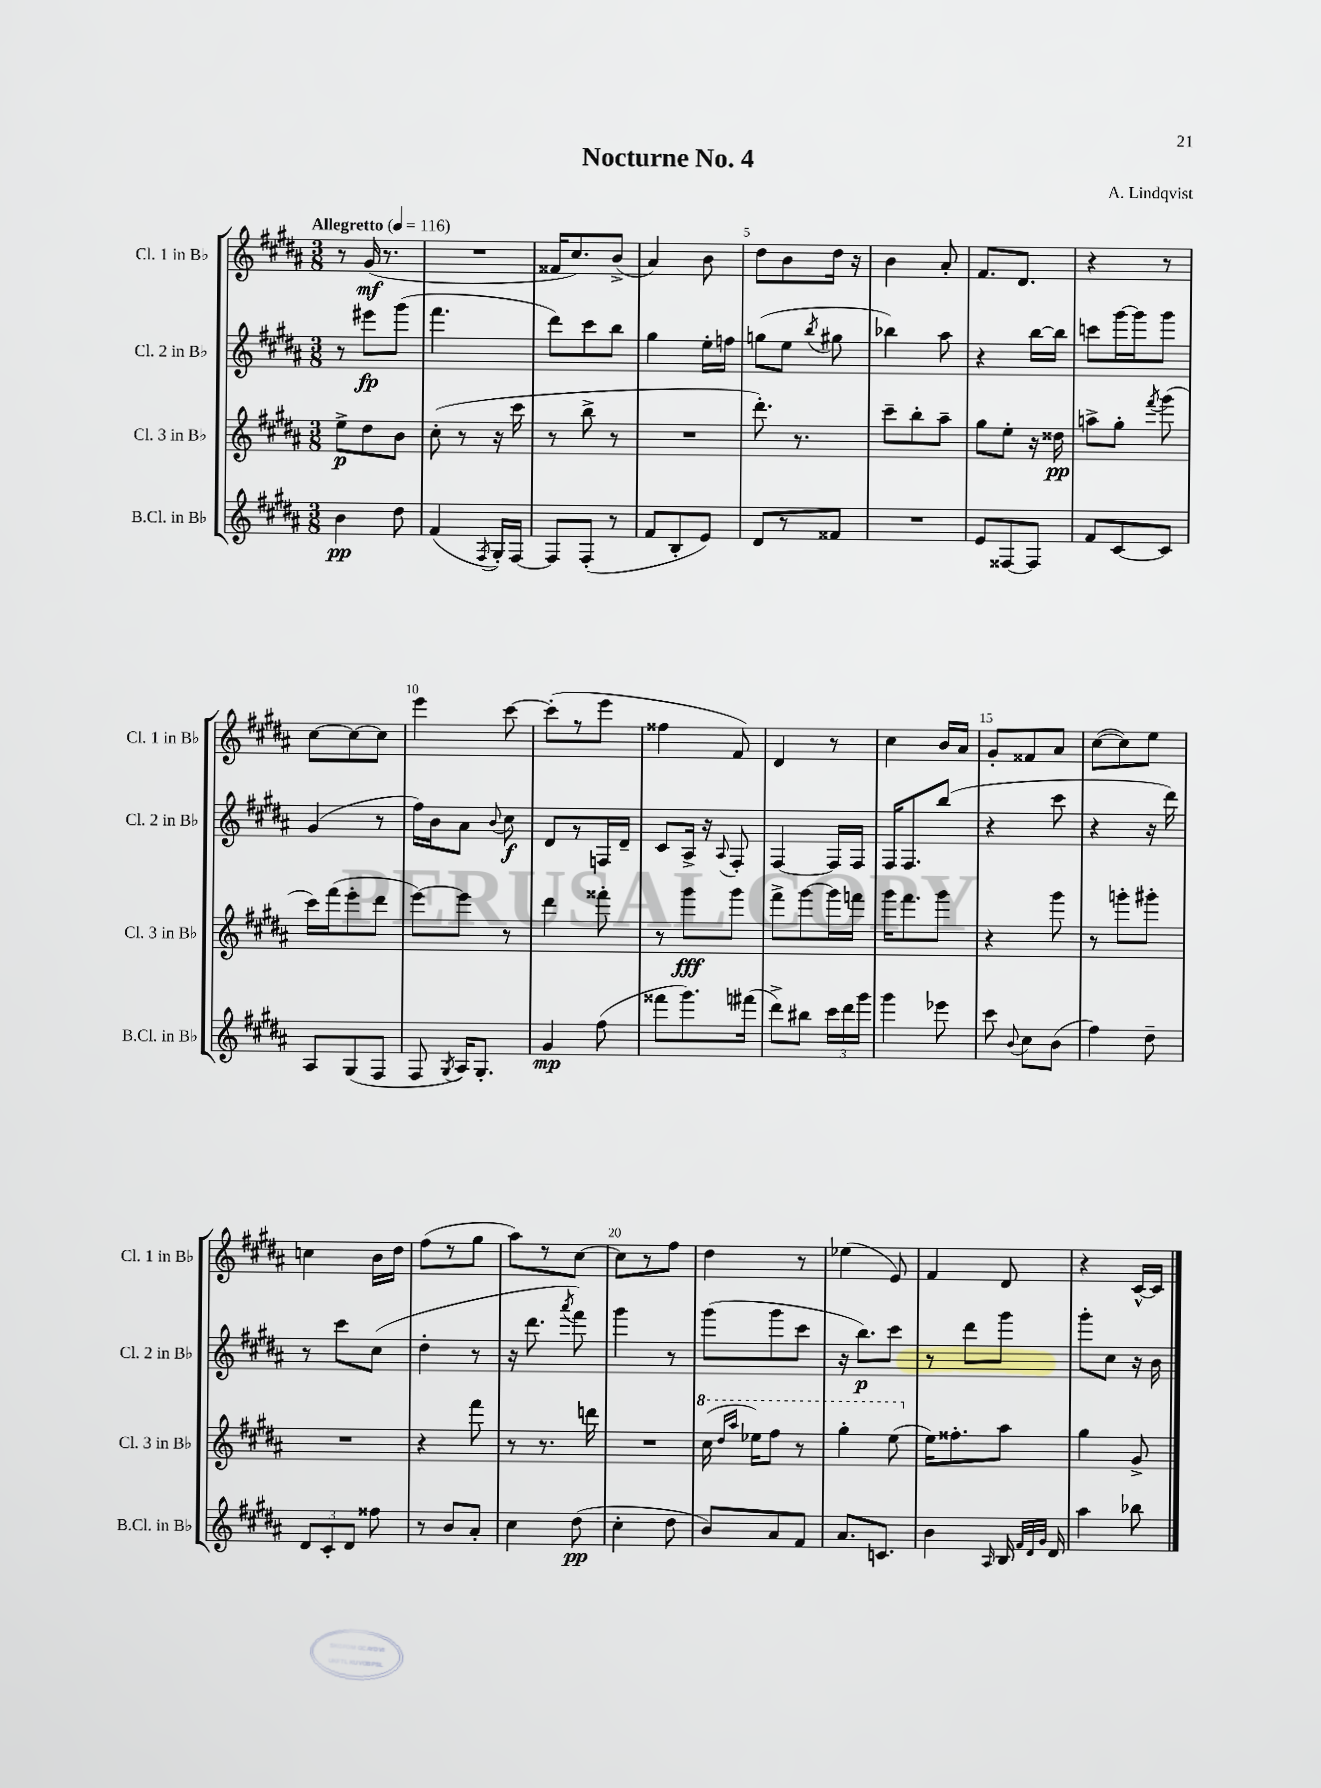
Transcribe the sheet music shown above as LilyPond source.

\header { title = "Nocturne No. 4" composer = "A. Lindqvist" }
<<
\new StaffGroup <<
\new Staff = "s0" \with { instrumentName = "Cl. 1 in Bb" shortInstrumentName = "Cl. 1 in Bb" } {
    \clef treble \key b \major \numericTimeSignature \time 3/8 \tempo "Allegretto" 4 = 116
    \autoBeamOff r8 gis'16\mf( r8. |
    R4. |
    fisis'16[ cis''8.) b'8]->( |
    ais'4) b'8 |
    dis''8[ b'8 dis''16] r16 |
    b'4 ais'8-. |
    fis'8.[ dis'8.] |
    r4 r8 |
    cis''8[~ cis''8~ cis''8] |
    e'''4 cis'''8~ |
    cis'''8[-.( r8 e'''8] |
    fisis''4 fis'8) |
    dis'4 r8 |
    cis''4 b'16[ ais'16] |
    gis'8[-. fisis'8 ais'8] |
    cis''8[~( cis''8) e''8] |
    c''4 b'16[ dis''16] |
    fis''8[( r8 gis''8] |
    ais''8[) r8 cis''8]~ |
    cis''8[ r8 fis''8] |
    dis''4 r8 |
    ees''4( e'8) |
    fis'4 dis'8 |
    r4 cis'16[~-^ cis'16] \bar "|." |
}
\new Staff = "s1" \with { instrumentName = "Cl. 2 in Bb" shortInstrumentName = "Cl. 2 in Bb" } {
    \clef treble \key b \major \numericTimeSignature \time 3/8
    \autoBeamOff r8 eis'''8[\fp gis'''8]( |
    fis'''4. |
    dis'''8[) cis'''8 b''8] |
    gis''4 e''16[-. f''16] |
    g''8[( e''8] \acciaccatura { b''8 } gis''8 |
    bes''4) ais''8 |
    r4 b''16[~ b''16] |
    c'''8[ gis'''16~ gis'''16 gis'''8] |
    gis'4( r8 |
    fis''16[) b'16 ais'8] \appoggiatura { b'8 } cis''8\f |
    dis'8[ r8 f16 dis'16]-- |
    cis'8[ ais16]-> r16 \appoggiatura { ais8 } fis8-. |
    fis4~ fis16[ fis16] |
    fis16[ fis8. b''8]( |
    r4 cis'''8 |
    r4 r16 dis'''16) |
    r8 cis'''8[ cis''8]( |
    dis''4-. r8 |
    r16 dis'''8. \acciaccatura { ais'''8 } fis'''8) |
    gis'''4 r8 |
    gis'''8[( gis'''8 cis'''8] |
    r16 b''8.[\p) cis'''8] |
    r8 dis'''8[ gis'''8] |
    gis'''8[-. cis''8] r16 b'16 \bar "|." |
}
\new Staff = "s2" \with { instrumentName = "Cl. 3 in Bb" shortInstrumentName = "Cl. 3 in Bb" } {
    \clef treble \key b \major \numericTimeSignature \time 3/8
    \autoBeamOff e''8[->\p dis''8 b'8] |
    cis''8-.( r8 r16 cis'''16 |
    r8 b''8-> r8 |
    R4. |
    dis'''8.-.) r8. |
    cis'''8[-- b''8-. ais''8]-- |
    gis''8[ e''8]-. r16 disis''16\pp |
    a''8[-> gis''8]-. \acciaccatura { fis'''8 } gis'''8( |
    cis'''16[) fis'''16( e'''8-. dis'''8] |
    e'''8[~) e'''8] r8 |
    dis'''4 fisis'''8-. |
    r8 gis'''8[\fff gis'''8] |
    fis'''8[-> gis'''8~ gis'''16 f'''16] |
    gis'''16[ fis'''8. gis'''8] |
    r4 gis'''8 |
    r8 g'''8[-. gis'''8]-. |
    R4. |
    r4 fis'''8 |
    r8 r8. d'''16 |
    R4. |
    \ottava #1 cis'''16( \grace { dis'''16[ ais'''16] } ees'''16[) fis'''8] r8 |
    gis'''4-. e'''8( \ottava #0 |
    e''16[) fisis''8.-. ais''8] |
    gis''4 gis'8-> \bar "|." |
}
\new Staff = "s3" \with { instrumentName = "B.Cl. in Bb" shortInstrumentName = "B.Cl. in Bb" } {
    \clef treble \key b \major \numericTimeSignature \time 3/8
    \autoBeamOff b'4\pp dis''8 |
    fis'4( \acciaccatura { fis8 } gis16[-.) fis16]~ |
    fis8[ fis8]-.( r8 |
    fis'8[ b8-. e'8]) |
    dis'8[ r8 fisis'8] |
    R4. |
    e'8[ fisis8~ fisis8] |
    fis'8[ cis'8~ cis'8] |
    ais8[ gis8( fis8] |
    fis8 \acciaccatura { gis8 } ais16[) gis8.]-. |
    gis'4\mp fis''8( |
    fisis'''8[ gis'''8.) fis'''16]( |
    dis'''8[->) bis''8] \tuplet 3/2 { cis'''16[ dis'''16 gis'''16] } |
    gis'''4 ees'''8 |
    cis'''8 \appoggiatura { b'8 } cis''8[ b'8]( |
    fis''4) dis''8-- |
    \tuplet 3/2 { dis'8[ cis'8-. dis'8] } fisis''8 |
    r8 b'8[ ais'8]-. |
    cis''4 dis''8\pp( |
    cis''4-. dis''8 |
    b'8[) ais'8 fis'8] |
    ais'8.[ c'8.] |
    b'4 \grace { ais16 } b16 \grace { fis'32[ dis'32 gis'32] } dis'16 |
    ais''4 bes''8 \bar "|." |
}
>>
>>
\layout { \context { \Score \override BarNumber.break-visibility = ##(#f #t #t) barNumberVisibility = #(every-nth-bar-number-visible 5) } }
